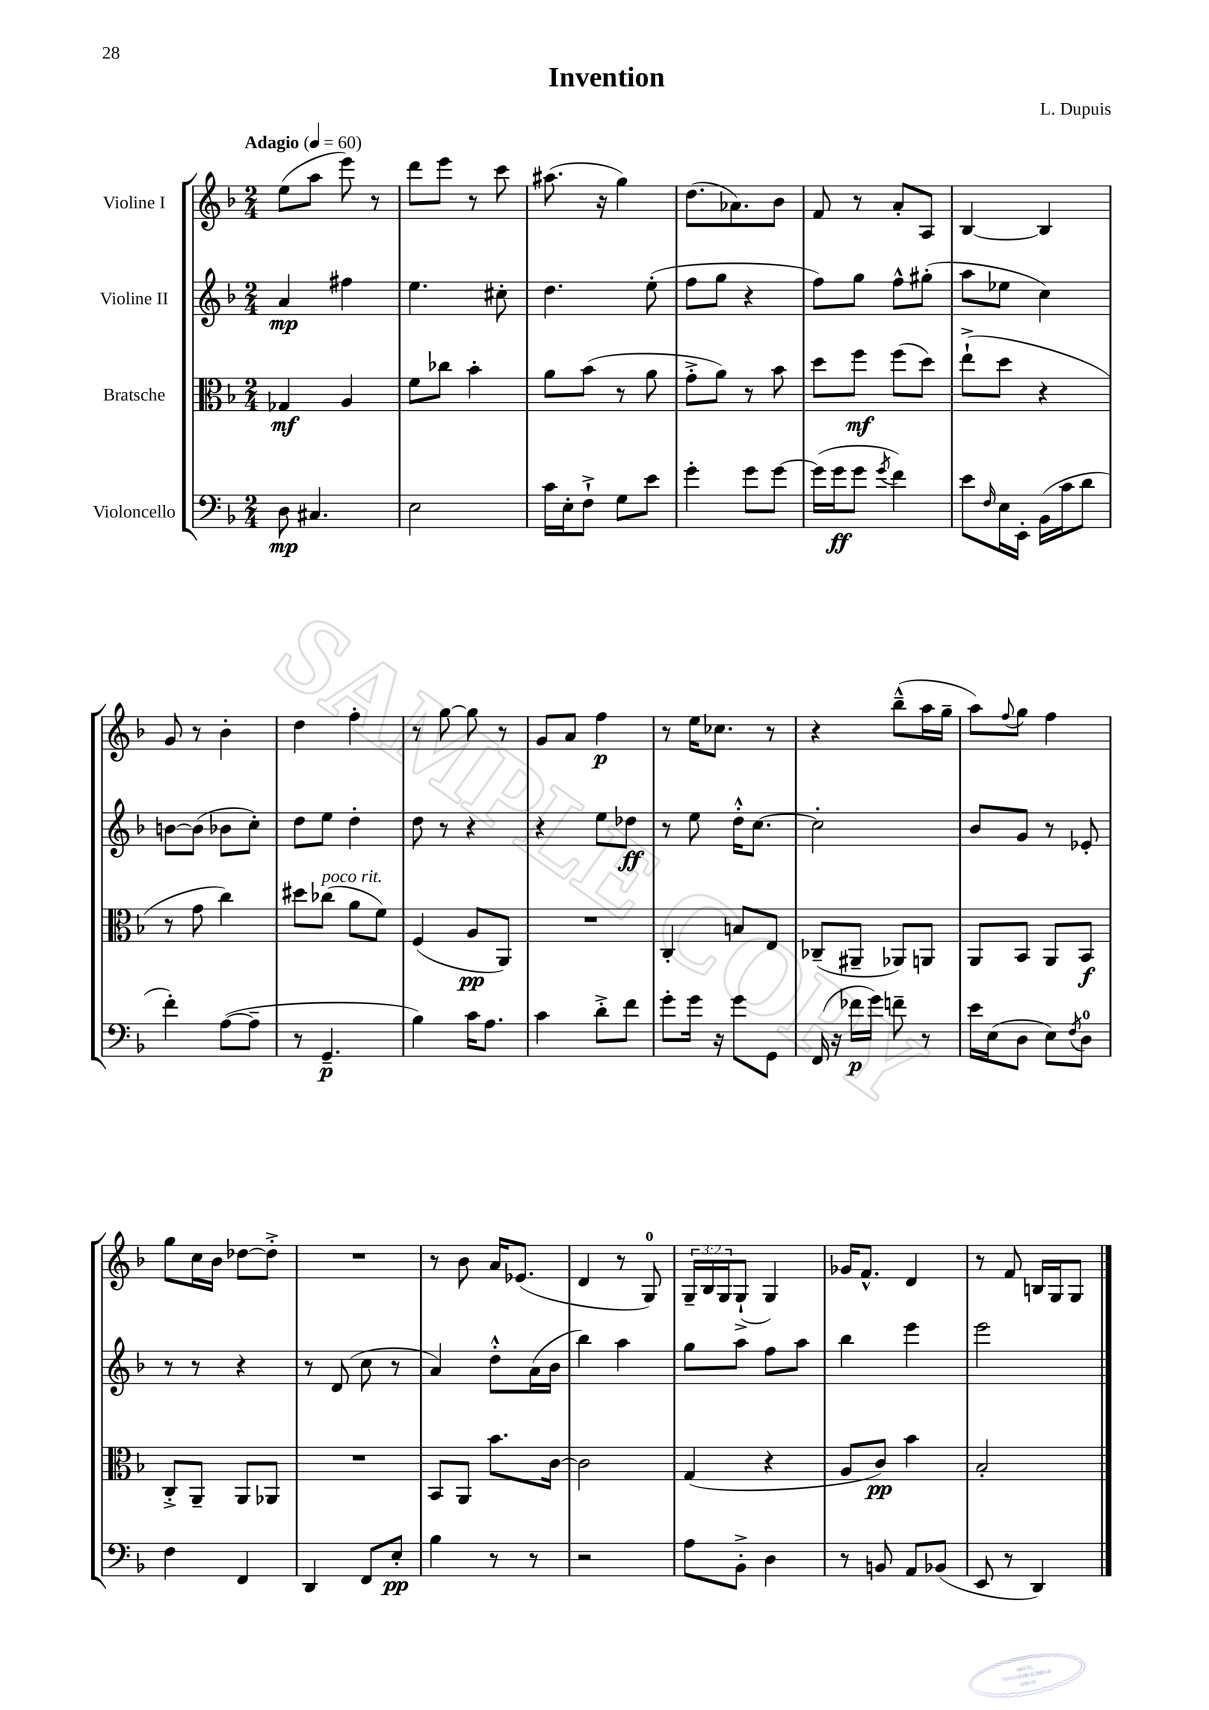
\header { title = "Invention" composer = "L. Dupuis" }
<<
\new StaffGroup <<
\new Staff = "s0" \with { instrumentName = "Violine I" } {
    \clef treble \key f \major \numericTimeSignature \time 2/4 \override Staff.TupletNumber.text = #tuplet-number::calc-fraction-text \tempo "Adagio" 4 = 60
    e''8( a''8 e'''8) r8 |
    d'''8 e'''8 r8 c'''8 |
    ais''8.( r16 g''4) |
    d''8.( aes'8.) bes'8 |
    f'8 r8 a'8-. a8 |
    bes4~ bes4 |
    g'8 r8 bes'4-. |
    d''4 f''4-. |
    r8 g''8~ g''8 r8 |
    g'8 a'8 f''4\p |
    r8 e''16 ces''8. r8 |
    r4 bes''8---^( a''16 g''16-- |
    a''8) \appoggiatura { f''8 } g''8 f''4 |
    g''8 c''16 bes'16 des''8~ des''8-.-> |
    R2 |
    r8 bes'8 a'16 ees'8.( |
    d'4 r8 g8-0) |
    \tuplet 3/2 { g16-- bes16 g16 } g8-!->( g4) |
    ges'16 f'8.-^ d'4 |
    r8 f'8 b16 g16 g8 \bar "|." |
}
\new Staff = "s1" \with { instrumentName = "Violine II" } {
    \clef treble \key f \major \numericTimeSignature \time 2/4
    a'4\mp fis''4 |
    e''4. cis''8-. |
    d''4. e''8-.( |
    f''8 g''8 r4 |
    f''8) g''8 f''8-^ gis''8-.( |
    a''8 ees''8 c''4) |
    b'8~ b'8( bes'8 c''8-.) |
    d''8 e''8 d''4-. |
    d''8 r8 r4 |
    r4 e''8 des''8\ff |
    r8 e''8 d''16-.-^ c''8.~ |
    c''2-. |
    bes'8 g'8 r8 ees'8-. |
    r8 r8 r4 |
    r8 d'8( c''8 r8 |
    a'4) d''8-.-^ a'16( bes'16 |
    bes''4) a''4 |
    g''8 a''8 f''8 a''8 |
    bes''4 e'''4 |
    e'''2 \bar "|." |
}
\new Staff = "s2" \with { instrumentName = "Bratsche" } {
    \clef alto \key f \major \numericTimeSignature \time 2/4
    ges4\mf a4 |
    f'8 ces''8 bes'4-. |
    a'8 bes'8( r8 a'8 |
    g'8-.-> a'8) r8 bes'8 |
    d''8 f''8\mf f''8( d''8) |
    e''8-!->( d''8 r4 |
    r8 g'8 c''4) |
    dis''8 ces''8^\markup { \italic "poco rit." }( a'8 f'8) |
    f4( a8\pp a,8) |
    R2 |
    c4-. b8 e8 |
    ces8--( ais,8-- aes,8) a,8 |
    a,8 bes,8 a,8 bes,8\f |
    c8-.-> a,8-- a,8 aes,8 |
    R2 |
    bes,8 a,8 bes'8. c'16~ |
    c'2 |
    g4( r4 |
    a8 c'8\pp) bes'4 |
    bes2-. \bar "|." |
}
\new Staff = "s3" \with { instrumentName = "Violoncello" } {
    \clef bass \key f \major \numericTimeSignature \time 2/4
    d8\mp cis4. |
    e2 |
    c'16 e16-. f8-!-> g8 e'8 |
    g'4-. g'8 g'8~ |
    g'16( g'16\ff g'8 \acciaccatura { g'8 } f'4) |
    e'8 \grace { f16 } e16 e,16-. bes,16( c'16 d'8 |
    f'4-.) a8~( a8-- |
    r8 g,4.--\p |
    bes4) c'16 a8. |
    c'4 d'8-.-> f'8 |
    g'8-. g'16 r16 g'8 g,8 |
    f,16( r16 fes'16\p g'16) f'8-- r8 |
    e'16 e16( d8 e8) \acciaccatura { f8 } d8-0 |
    f4 f,4 |
    d,4 f,8 e8-.\pp |
    bes4 r8 r8 |
    r2 |
    a8 bes,8-.-> d4 |
    r8 b,8 a,8 bes,8( |
    e,8 r8 d,4) \bar "|." |
}
>>
>>
\layout { \context { \Score \remove "Bar_number_engraver" } }
